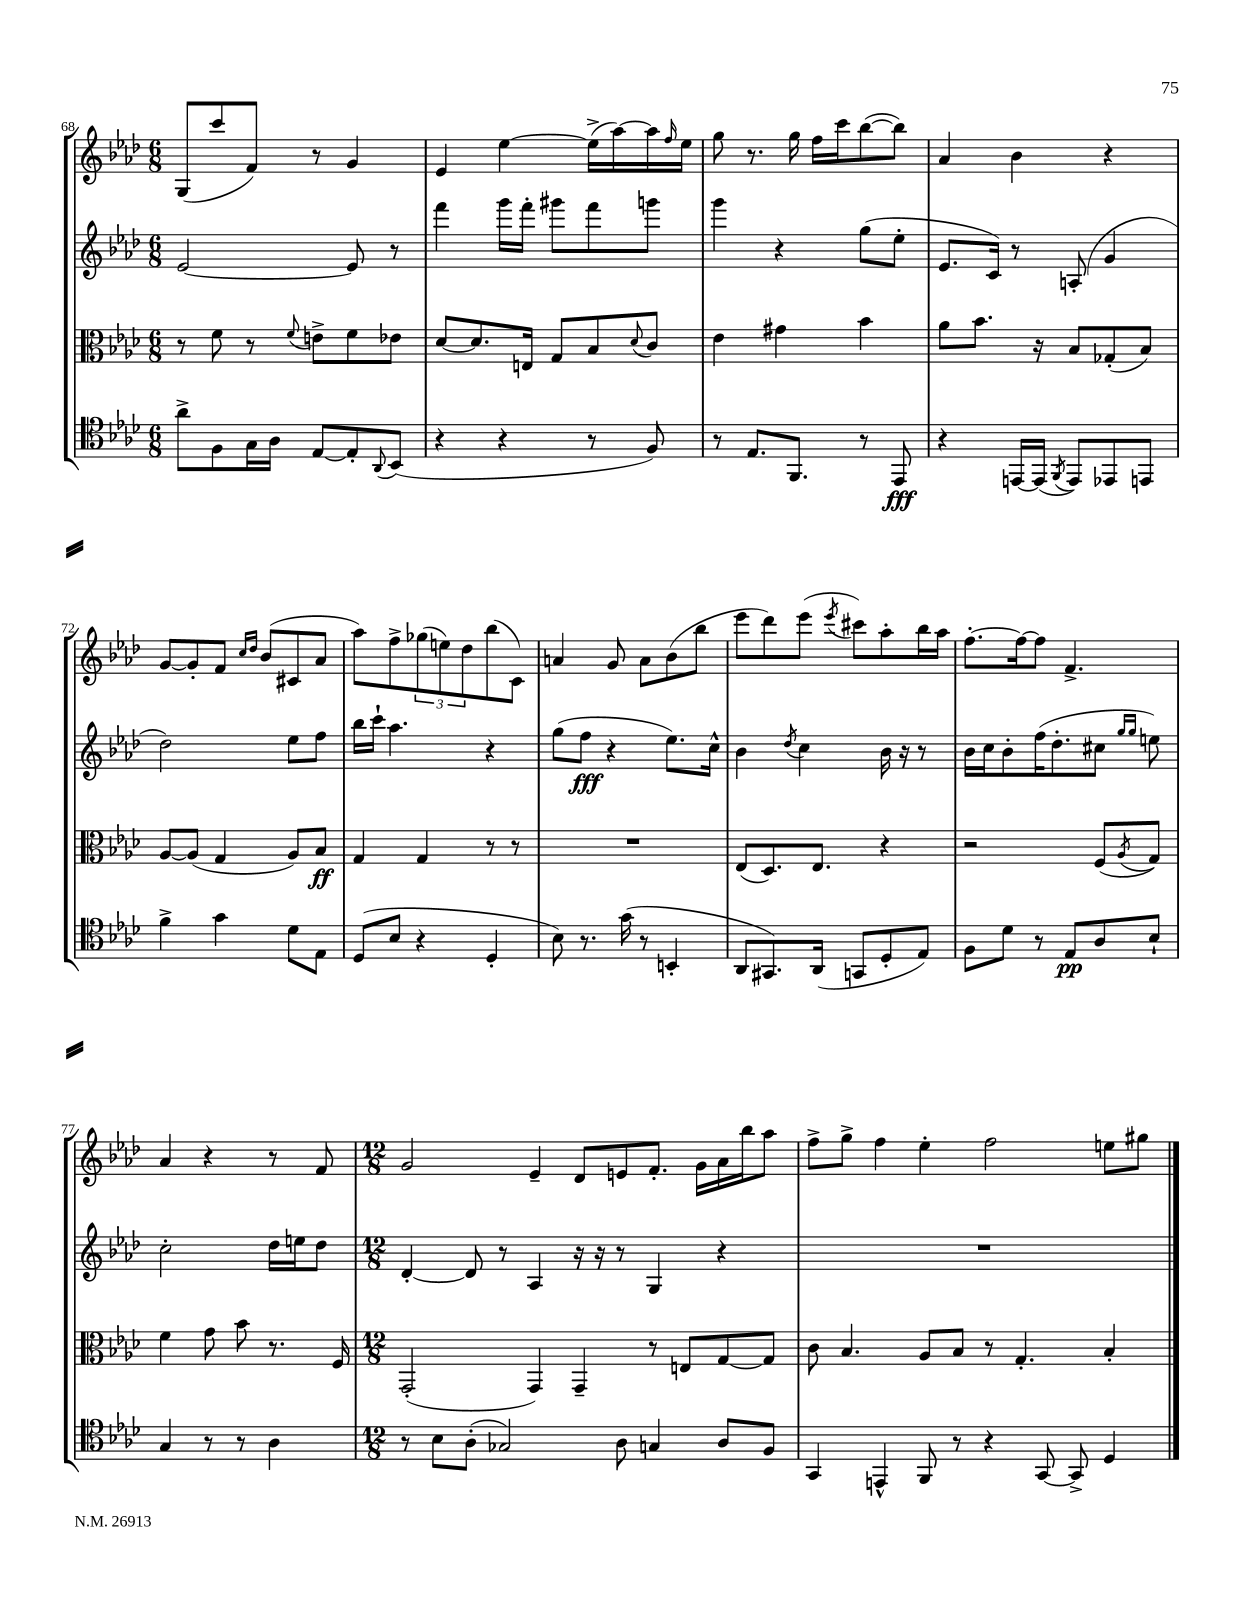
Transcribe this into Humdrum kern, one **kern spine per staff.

**kern	**kern	**kern	**kern
*staff4	*staff3	*staff2	*staff1
*clefC4	*clefC3	*clefG2	*clefG2
*k[b-e-a-d-]	*k[b-e-a-d-]	*k[b-e-a-d-]	*k[b-e-a-d-]
*M6/8	*M6/8	*M6/8	*M6/8
8a-^	8r	[2e-	(8G
8F	8f	.	8ccc
16G	8r	.	8f)
16A-	.	.	.
.	8qqf	.	.
[8E-	8e^	.	8r
8E-']	8f	8e-]	4g
8qqAA-	.	.	.
(8BB-	8e-	8r	.
=	=	=	=
4r	[8d-	4fff	4e-
.	8.d-]	.	.
4r	.	16ggg	[4ee-
.	16E	16fff'	.
.	8G	8ggg#	.
8r	8B-	8fff	(16ee-^]
.	.	.	[16aa-)
.	8qqd-	.	.
8F)	8c	8ggg	16aa-]
.	.	.	16qqff
.	.	.	16ee-
=	=	=	=
8r	4e-	4ggg	8gg
8.E-	.	.	8.r
.	4g#	4r	.
8.FF	.	.	16gg
.	.	.	16ff
.	.	.	16ccc
8r	4b-	(8gg	([8bb-
8EE-	.	8ee-'	8bb-])
=	=	=	=
4r	8a-	8.e-	4a-
.	8.b-	.	.
.	.	16c)	.
[16EE	.	8r	4b-
(16EE]	16r	.	.
8qFF	.	.	.
8EE)	8B-	(8A'	.
8EE-	(8G-'	4g	4r
8EE	8B-)	.	.
=	=	=	=
4f^	[8A-	2dd-)	[8g
.	(8A-]	.	8g']
4g	4G	.	8f
.	.	.	16qqcc
.	.	.	16qqdd-
.	.	.	(8b-
8d-	8A-)	8ee-	8c#
8E-	8B-	8ff	8a-
=	=	=	=
(8D-	4G	16bb-	8aa-)
.	.	16ccc`	.
8B-	.	4.aa-	8ff^
4r	4G	.	(12gg-
.	.	.	12ee)
.	.	.	12dd-
4D-'	8r	4r	(8bb-
.	8r	.	8c)
=	=	=	=
8B-)	2.r	(8gg	4a
8.r	.	8ff	.
.	.	4r	8g
(16g	.	.	.
8r	.	.	8a
4BB'	.	8.ee-)	(8b-
.	.	.	8bb-
.	.	16cc^^	.
=	=	=	=
8AA-	(8E-	4b-	8eee-
8.GG#)	8.D-)	.	8ddd-)
.	.	8qdd-	.
.	.	4cc	(8eee-
(16AA-	8.E-	.	.
.	.	.	8qeee-
8GG	.	.	8ccc#)
8D-'	4r	16b-	8aa-'
.	.	16r	.
8E-)	.	8r	16bb-
.	.	.	16aa-
=	=	=	=
8F	2r	16b-	[8.ff'
.	.	16cc	.
8d-	.	8b-'	.
.	.	.	16ff_
8r	.	(16ff	8ff]
.	.	8.dd-'	.
8E-	.	.	4.f^
8A-	(8F	8cc#	.
.	.	16qqgg	.
.	8qA-	16qqgg	.
8B-`	8G)	8ee)	.
=	=	=	=
4G	4f	2cc'	4a-
8r	8g	.	4r
8r	8b-	.	.
4A-	8.r	16dd-	8r
.	.	16ee	.
.	.	8dd-	8f
.	16F	.	.
=	=	=	=
*M12/8	*M12/8	*M12/8	*M12/8
8r	(2GG'	[4d-'	2g
8B-	.	.	.
(8A-'	.	8d-]	.
2G-)	.	8r	.
.	4GG)	4A-	4e-~
.	4GG~	16r	8d-
.	.	16r	.
8A-	.	8r	8e
4G	8r	4G	8.f'
.	8E	.	.
.	.	.	16g
8A-	[8G	4r	16a-
.	.	.	16bb-
8F	8G]	.	8aa-
=	=	=	=
4GG	8c	1.r	8ff^
.	4.B-	.	8gg^
4EE^^	.	.	4ff
8FF	8A-	.	4ee-'
8r	8B-	.	.
4r	8r	.	2ff
.	4.G'	.	.
[8GG	.	.	.
8GG^]	.	.	.
4D-	4B-'	.	8ee
.	.	.	8gg#
==	==	==	==
*-	*-	*-	*-
